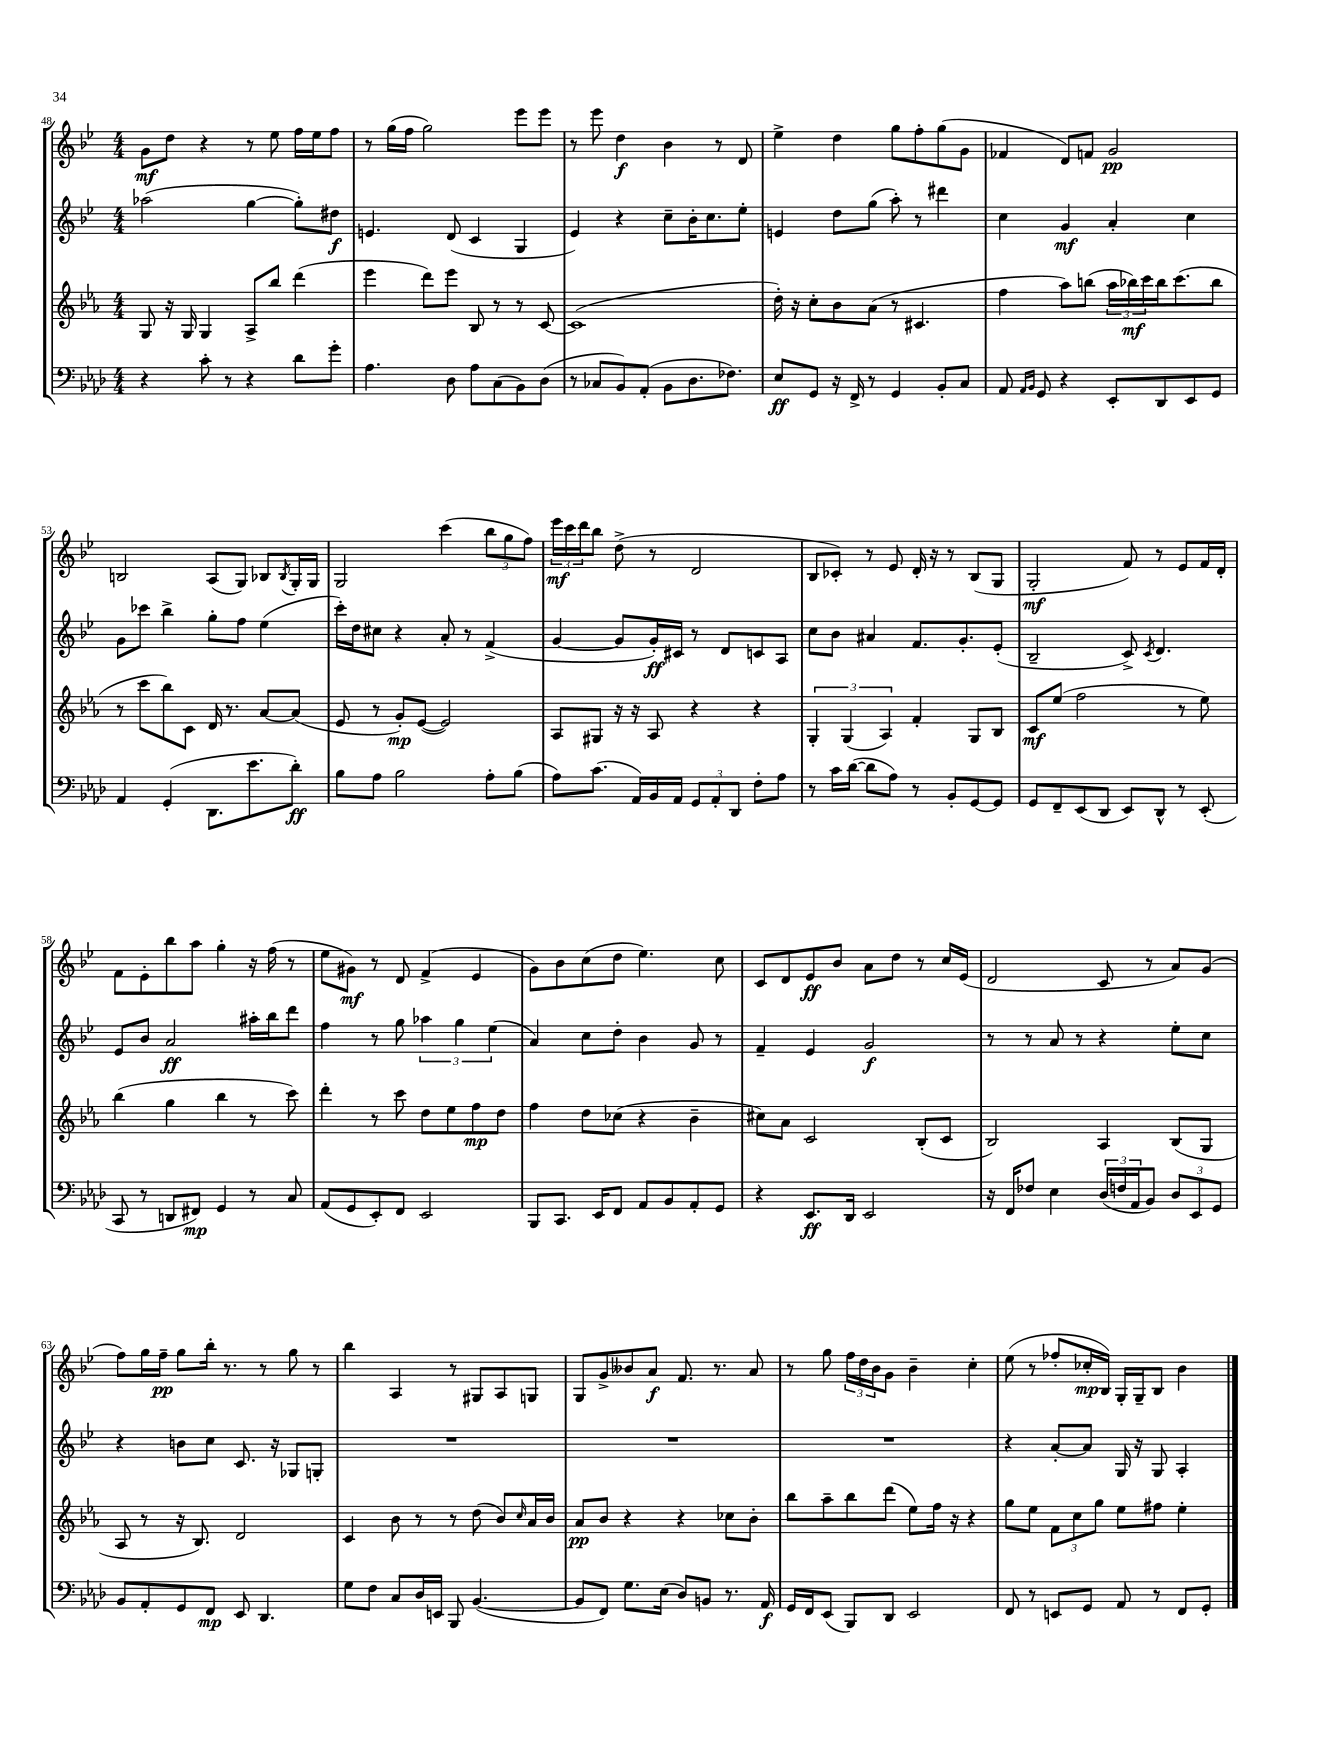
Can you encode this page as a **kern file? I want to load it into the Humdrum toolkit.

**kern	**kern	**kern	**kern
*staff4	*staff3	*staff2	*staff1
*clefF4	*clefG2	*clefG2	*clefG2
*k[b-e-a-d-]	*k[b-e-a-]	*k[b-e-]	*k[b-e-]
*M4/4	*M4/4	*M4/4	*M4/4
4r	8G	(2aa-	8g
.	16r	.	8dd
.	16G	.	.
8c'	4G	.	4r
8r	.	.	.
4r	8A-^	[4gg	8r
.	8bb-	.	8ee-
8d-	(4ddd	8gg'])	16ff
.	.	.	16ee-
8g'	.	8dd#	8ff
=	=	=	=
4.A-	4eee-	4.e	8r
.	.	.	(16gg
.	.	.	16ff
.	8ddd)	.	2gg)
8D-	8eee-	(8d	.
8A-	8B-	4c	.
(8C	8r	.	.
8BB-)	8r	4G	8eee-
(8D-	[8c	.	8eee-
=	=	=	=
8r	(1c]	4e-)	8r
8C-	.	.	8eee-
8BB-)	.	4r	4dd
(8AA-'	.	.	.
8BB-	.	8cc~	4b-
8.D-	.	16b-'	.
.	.	8.cc	.
.	.	.	8r
8.F-)	.	.	.
.	.	8ee-'	8d
=	=	=	=
8E-	16dd')	4e	4ee-^
.	16r	.	.
8GG	8cc'	.	.
16r	8b-	8dd	4dd
16FF^	.	.	.
8r	(8a-	(8gg	.
4GG	8r	8aa')	8gg
.	4.c#	8r	8ff'
8BB-'	.	4ddd#	(8gg
8C	.	.	8g
=	=	=	=
8AA-	4ff	4cc	4f-
16qqAA-	.	.	.
16qqBB-	.	.	.
8GG	.	.	.
4r	8aa-)	4g	8d)
.	(8bb	.	8f
8EE-'	24aa-	4a'	2g
.	24bb-)	.	.
.	24ccc	.	.
8DD-	16bb-	.	.
.	(8.ccc	.	.
8EE-	.	4cc	.
8GG	8bb-	.	.
=	=	=	=
4AA-	8r	8g	2B
.	8ccc	8ccc-	.
(4GG'	8bb-)	4bb-^	.
.	8c	.	.
8.DD-	16d	8gg'	(8A
.	8.r	.	.
.	.	8ff	8G)
8.e-	.	.	.
.	[8a-	(4ee-	8B-
.	.	.	8qB-
8d-')	(8a-]	.	16G'
.	.	.	16G
=	=	=	=
8B-	8e-	16ccc')	2G
.	.	16dd	.
8A-	8r	8cc#	.
2B-	8g')	4r	.
.	([8e-	.	.
.	2e-])	8a'	(4ccc
.	.	8r	.
8A-'	.	(4f^	12bb-
.	.	.	12gg
(8B-	.	.	.
.	.	.	12ff)
=	=	=	=
8A-)	8A-	[4g	24eee-
.	.	.	24ccc
.	.	.	24ddd
(8.c	8G#	.	8bb-
.	16r	8g]	(8dd^
16AA-)	16r	.	.
16BB-	8A-	16g')	8r
16AA-	.	16c#	.
12GG	4r	8r	2d
12AA-'	.	.	.
.	.	8d	.
12DD-	.	.	.
8F'	4r	8c	.
8A-	.	8A	.
=	=	=	=
8r	6G'	8cc	8B-
16c	.	8b-	8c-')
.	(6G	.	.
([16d-	.	.	.
8d-]	.	4a#	8r
.	6A-)	.	.
8A-)	.	.	8e-
8r	4f'	8.f	16d'
.	.	.	16r
8BB-'	.	.	8r
.	.	8.g'	.
[8GG	8G	.	(8B-
8GG]	8B-	(8e-'	8G
=	=	=	=
8GG	8c	2B-~	2G'
8FF~	(8ee-	.	.
(8EE-	2ff	.	.
8DD-	.	.	.
8EE-)	.	8c^)	8f)
.	.	8qc	.
8DD-^^	.	4.d	8r
8r	8r	.	8e-
(8EE-'	8ee-)	.	16f
.	.	.	16d'
=	=	=	=
8CC	(4bb-	8e-	8f
8r	.	8b-	8e-'
8DD	4gg	2a	8bb-
8FF#)	.	.	8aa
4GG	4bb-	.	4gg'
8r	8r	16aa#'	16r
.	.	16bb-	(16ff
8C	8ccc)	8ddd	8r
=	=	=	=
(8AA-	4ddd'	4ff	8ee-
8GG	.	.	8g#)
8EE-')	8r	8r	8r
8FF	8ccc	8gg	8d
2EE-	8dd	6aa-	(4f^
.	8ee-	.	.
.	.	6gg	.
.	8ff	.	4e-
.	.	(6ee-	.
.	8dd	.	.
=	=	=	=
8BBB-	4ff	4a)	8g)
8.CC	.	.	8b-
.	8dd	8cc	(8cc
16EE-	.	.	.
8FF	(8cc-	8dd'	8dd
8AA-	4r	4b-	4.ee-)
8BB-	.	.	.
8AA-'	4b-~	8g	.
8GG	.	8r	8cc
=	=	=	=
4r	8cc#)	4f~	8c
.	8a-	.	8d
8.EE-	2c	4e-	8e-
.	.	.	8b-
16DD-	.	.	.
2EE-	.	2g	8a
.	.	.	8dd
.	(8B-'	.	8r
.	8c	.	16cc
.	.	.	(16e-
=	=	=	=
16r	2B-)	8r	2d
16FF	.	.	.
8F-	.	8r	.
4E-	.	8a	.
.	.	8r	.
(24D-	4A-	4r	8c
24F	.	.	.
24AA-	.	.	.
8BB-)	.	.	8r
12D-	(8B-	8ee-'	8a)
12EE-	.	.	.
.	8G	8cc	(8g
12GG	.	.	.
=	=	=	=
8BB-	8A-	4r	8ff)
8AA-'	8r	.	16gg
.	.	.	16ff~
8GG	16r	8b	8gg
.	8.B-)	.	.
8FF	.	8cc	16bb-'
.	.	.	8.r
8EE-	2d	8.c	.
4.DD-	.	.	8r
.	.	16r	.
.	.	8G-	8gg
.	.	8G'	8r
=	=	=	=
8G	4c	1r	4bb-
8F	.	.	.
8C	8b-	.	4A
16D-	8r	.	.
16EE	.	.	.
8BBB-	8r	.	8r
([4.BB-	(8dd	.	8G#
.	8b-)	.	8A
.	16qqcc	.	.
.	16a-	.	8G
.	16b-	.	.
=	=	=	=
8BB-]	8a-	1r	8G
8FF)	8b-	.	8g^
8.G	4r	.	8b--
.	.	.	8a
(16E-	.	.	.
8D-)	4r	.	8.f
8BB	.	.	.
.	.	.	8.r
8.r	8cc-	.	.
.	8b-'	.	8a
16AA-	.	.	.
=	=	=	=
16GG	8bb-	1r	8r
16FF	.	.	.
(8EE-	8aa-~	.	8gg
8BBB-)	8bb-	.	24ff
.	.	.	24dd
.	.	.	24b-
8DD-	(8ddd	.	8g
2EE-	8ee-)	.	4b-~
.	16ff	.	.
.	16r	.	.
.	4r	.	4cc'
=	=	=	=
8FF	8gg	4r	(8ee-
8r	8ee-	.	8r
8EE	12f	[8a'	8ff-'
.	12cc	.	.
8GG	.	8a]	16cc-'
.	12gg	.	.
.	.	.	16B-)
8AA-	8ee-	16G	16G'
.	.	16r	16G~
8r	8ff#	8G	8B-
8FF	4ee-'	4A'	4b-
8GG'	.	.	.
==	==	==	==
*-	*-	*-	*-
